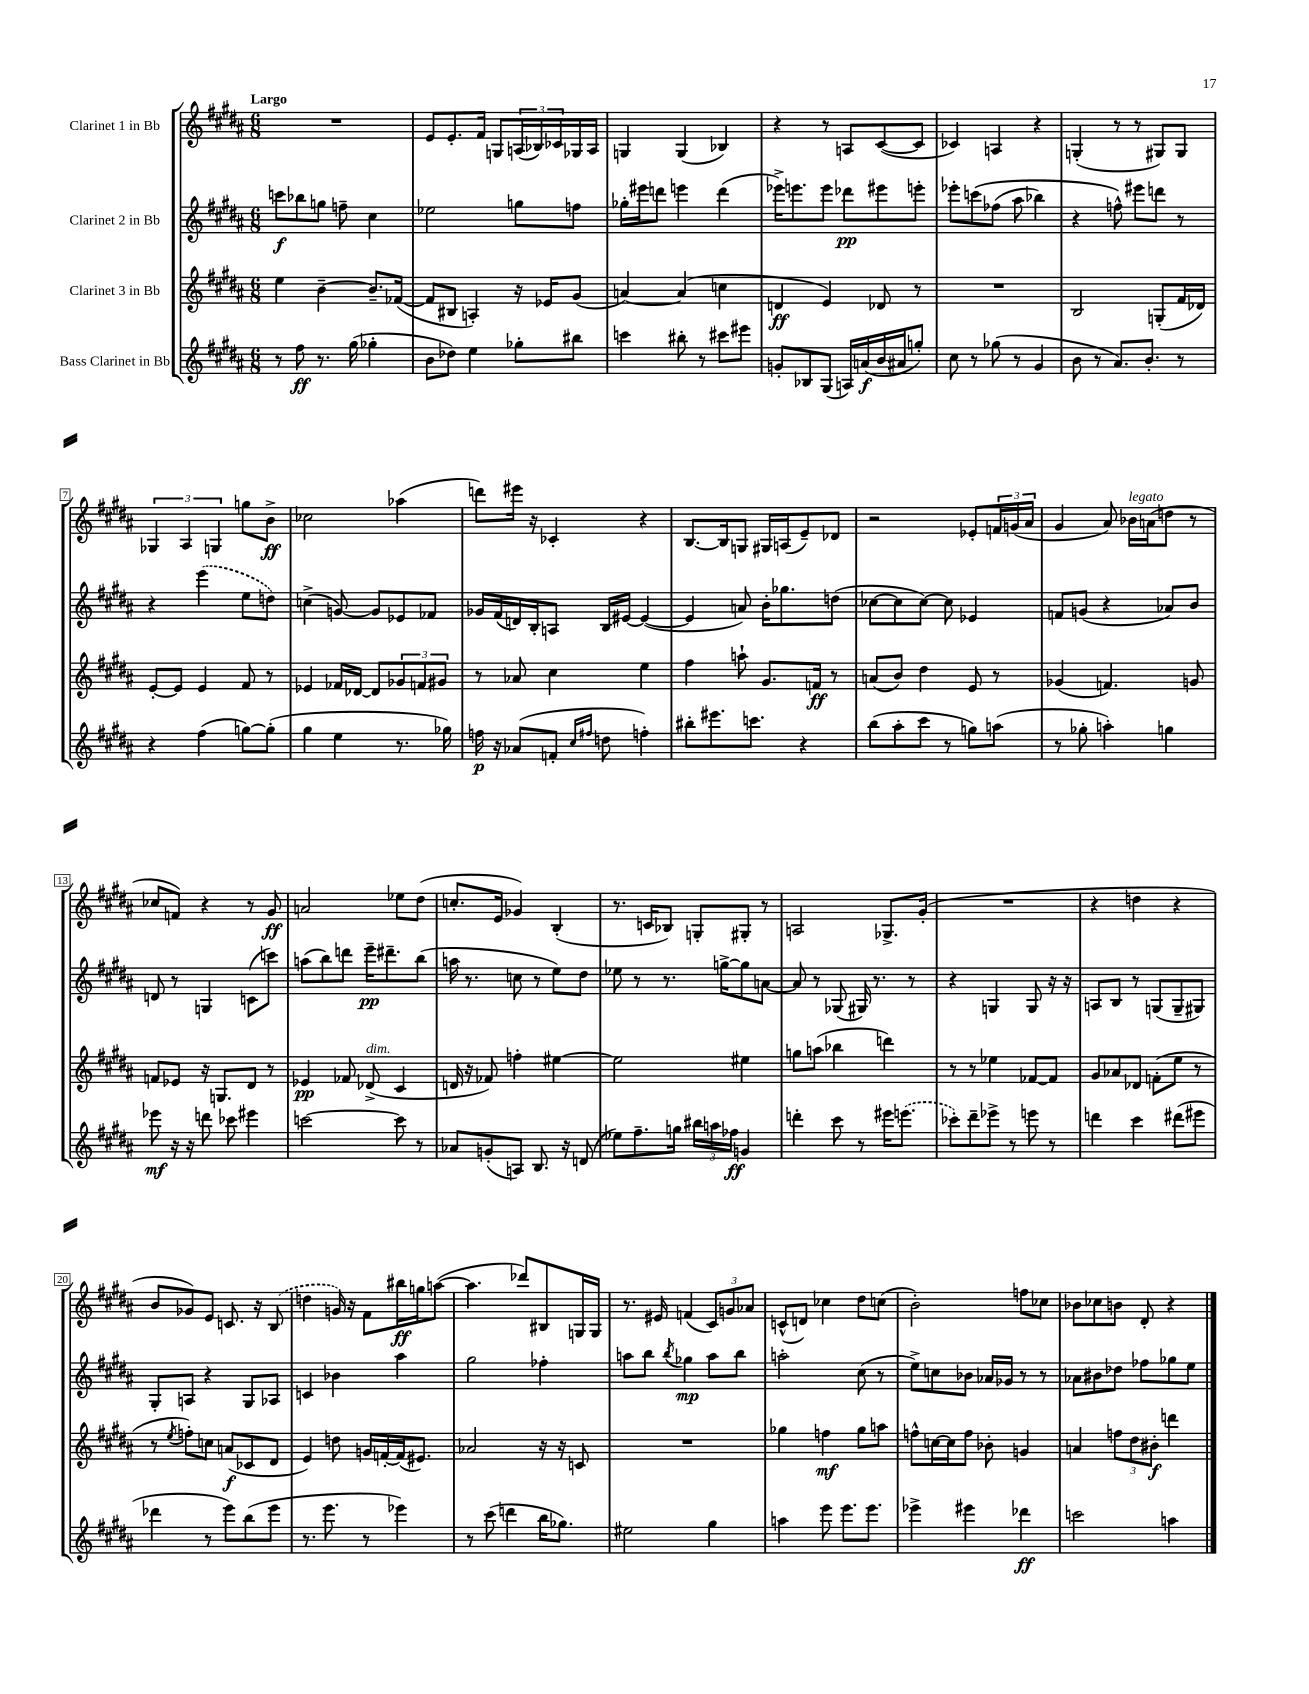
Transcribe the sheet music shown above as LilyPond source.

<<
\new StaffGroup <<
\new Staff = "s0" \with { instrumentName = "Clarinet 1 in Bb" } {
    \clef treble \key b \major \numericTimeSignature \time 6/8 \tempo "Largo"
    R2. |
    e'8 e'8.-. fis'16 g8 \tuplet 3/2 { a16( bes16) ces'16 } ges16 a16 |
    g4 g4( bes4) |
    r4 r8 a8 cis'8~( cis'8 |
    ces'4) a4 r4 |
    g4-.( r8 r8 gis8) gis8 |
    \tuplet 3/2 { ges4 ais4 g4 } g''8 b'8->\ff |
    ces''2 aes''4( |
    d'''8) eis'''16 r16 ces'4-. r4 |
    b8.~ b16 g8 gis16 a16( e'8--) des'8 |
    r2 ees'8-. \tuplet 3/2 { f'16 g'16( ais'16 } |
    gis'4 ais'8) bes'16^\markup { \italic "legato" } a'16( d''8 r8 |
    ces''8 f'8) r4 r8 gis'8\ff |
    a'2 ees''8 dis''8( |
    c''8.-. e'16 ges'4) b4-.( |
    r8. c'16 bes8) g8-. gis8-. r8 |
    a2 ges8.-> gis'16-.( |
    R2. |
    r4 d''4 r4 |
    b'8 ges'8) e'8 c'8. r16 \once \slurDashed b8( |
    d''4 g'16) r16 fis'8 bis''16\ff g''16 a''8~( |
    a''4. des'''8) bis8 g16 g16 |
    r8. eis'16 f'4( \tuplet 3/2 { cis'8) g'8 aes'8 } |
    c'8-^( d'8) ces''4 dis''8 c''8( |
    b'2-.) f''8 ces''8 |
    bes'8 ces''8 b'8 dis'8-. r4 \bar "|." |
}
\new Staff = "s1" \with { instrumentName = "Clarinet 2 in Bb" } {
    \clef treble \key b \major \numericTimeSignature \time 6/8
    c'''8\f bes''8 g''8 f''8-- cis''4 |
    ees''2 g''8 f''8 |
    ges''16-. eis'''16 d'''8 e'''4 d'''4( |
    ees'''16->) e'''8. e'''8 des'''8\pp eis'''8 e'''8-. |
    ees'''8-. c'''8\( fes''8( ais''8 bes''4) |
    r4 f''8-^\) eis'''8 d'''8 r8 |
    r4 \once \slurDashed e'''4( e''8 d''8) |
    c''4->( g'8~) g'8 ees'8 fes'8 |
    ges'16 fis'16( d'16) b16-. a8 b16 eis'16~ eis'4~( |
    eis'4 a'8) b'16-. ges''8. d''8( |
    ces''8~ ces''8 ces''8~) ces''8 ees'4 |
    f'8 g'8( r4 aes'8) b'8 |
    d'8 r8 g4 c'8( c'''8) |
    a''8( b''8) d'''8 e'''16--\pp dis'''8.-- b''8( |
    a''16 r8. c''8 r8 e''8) dis''8 |
    ees''8 r8 r8. g''16~-> g''8 a'8~ |
    a'8 r8 ges8( gis16) r8. r8 |
    r4 g4 g8 r16 r16 |
    a8 b8 r8 g8( g8-- gis8) |
    gis8-. a8 r4 gis8 aes8 |
    c'4 bes'4 ais''4 |
    gis''2 fes''4-. |
    a''8 b''8 \acciaccatura { b''8 } ges''4\mp a''8 b''8 |
    a''2-. cis''8( r8 |
    e''8->) c''8 bes'8 aes'16 ges'16 r8 r8 |
    aes'8 bis'8 des''8 fes''8 ges''8 e''8 \bar "|." |
}
\new Staff = "s2" \with { instrumentName = "Clarinet 3 in Bb" } {
    \clef treble \key b \major \numericTimeSignature \time 6/8
    e''4 b'4~-- b'8.-- fes'16~( |
    fes'8 bis8 a4-.) r16 ees'16 gis'8( |
    a'4~) a'4( c''4 |
    d'4\ff e'4) des'8 r8 |
    R2. |
    b2 g8-.( fis'16 des'16) |
    e'8~-. e'8 e'4 fis'8 r8 |
    ees'4 fes'16 des'16~ des'8 \tuplet 3/2 { ges'8 f'8 gis'8 } |
    r8 aes'8 cis''4 e''4 |
    fis''4 a''8-! gis'8. f'16\ff r8 |
    a'8( b'8) dis''4 e'8 r8 |
    ges'4( f'4.) g'8 |
    f'8 ees'8 r16 g8. dis'8 r8 |
    ees'4\pp fes'8 des'8->^\markup { \italic "dim." }( cis'4 |
    d'16 r16 fes'8) f''4-. eis''4~ |
    eis''2 eis''4 |
    g''8 a''8( bes''4 d'''4) |
    r8 r8 ees''4 fes'8~ fes'8 |
    gis'8 aes'8 des'8 f'8-.( e''8 r8 |
    r8 \acciaccatura { e''8 } f''8-.) c''8 a'8\f( ces'8 dis'8 |
    e'4) d''8 g'16 f'16~-. f'16( eis'8.) |
    aes'2 r16 r16 c'8 |
    R2. |
    ges''4 f''4\mf ges''8 a''8 |
    f''8-^ c''16~ c''16 f''8 bes'8-. g'4 |
    a'4 \tuplet 3/2 { f''8 dis''8 bis'8-.\f } d'''4 \bar "|." |
}
\new Staff = "s3" \with { instrumentName = "Bass Clarinet in Bb" } {
    \clef treble \key b \major \numericTimeSignature \time 6/8
    r8 fis''8\ff r8. gis''16( ges''4-. |
    b'8 des''8) e''4 ges''8-. bis''8 |
    c'''4 bis''8-. r8 cis'''8 eis'''8 |
    g'8-. bes8 gis8( a16) a'16\f( b'16 ais'16 g''8-.) |
    cis''8 r8 ges''8( r8 gis'4 |
    b'8 r8 ais'8.) b'8.-. r8 |
    r4 fis''4( g''8~) g''8-.( |
    gis''4 e''4 r8. ges''16) |
    f''16\p r16 aes'8( f'8-. \grace { cis''16 fis''16 } d''8 f''4-.) |
    bis''8-. eis'''8. c'''8. r4 |
    b''8( ais''8-. cis'''8 r8 g''8) a''8( |
    r8 ges''8-. a''4-.) g''4 |
    ees'''8\mf r16 r16 d'''8 ces'''8 eis'''4 |
    c'''2~ c'''8 r8 |
    aes'8 g'8-.( a8) b8. r16 d'8( |
    ees''8) fis''8.-- g''16 \tuplet 3/2 { bis''16 a''16 fes''16\ff } g'4 |
    d'''4-. cis'''8 r8 eis'''16 \once \slurDashed e'''8.( |
    ces'''8-.) dis'''8-- ees'''8-> r8 e'''8 r8 |
    d'''4 cis'''4 dis'''8( eis'''8 |
    des'''4 r8 e'''8) b''8( e'''8 |
    r8. e'''8. r8 ees'''4) |
    r8 cis'''8( d'''4 b''16 ges''8.) |
    eis''2 gis''4 |
    a''4 e'''8 e'''8. e'''8. |
    ees'''4-> eis'''4 des'''4\ff |
    c'''2 a''4 \bar "|." |
}
>>
>>
\layout { \context { \Score \override BarNumber.stencil = #(make-stencil-boxer 0.1 0.3 ly:text-interface::print) } }
